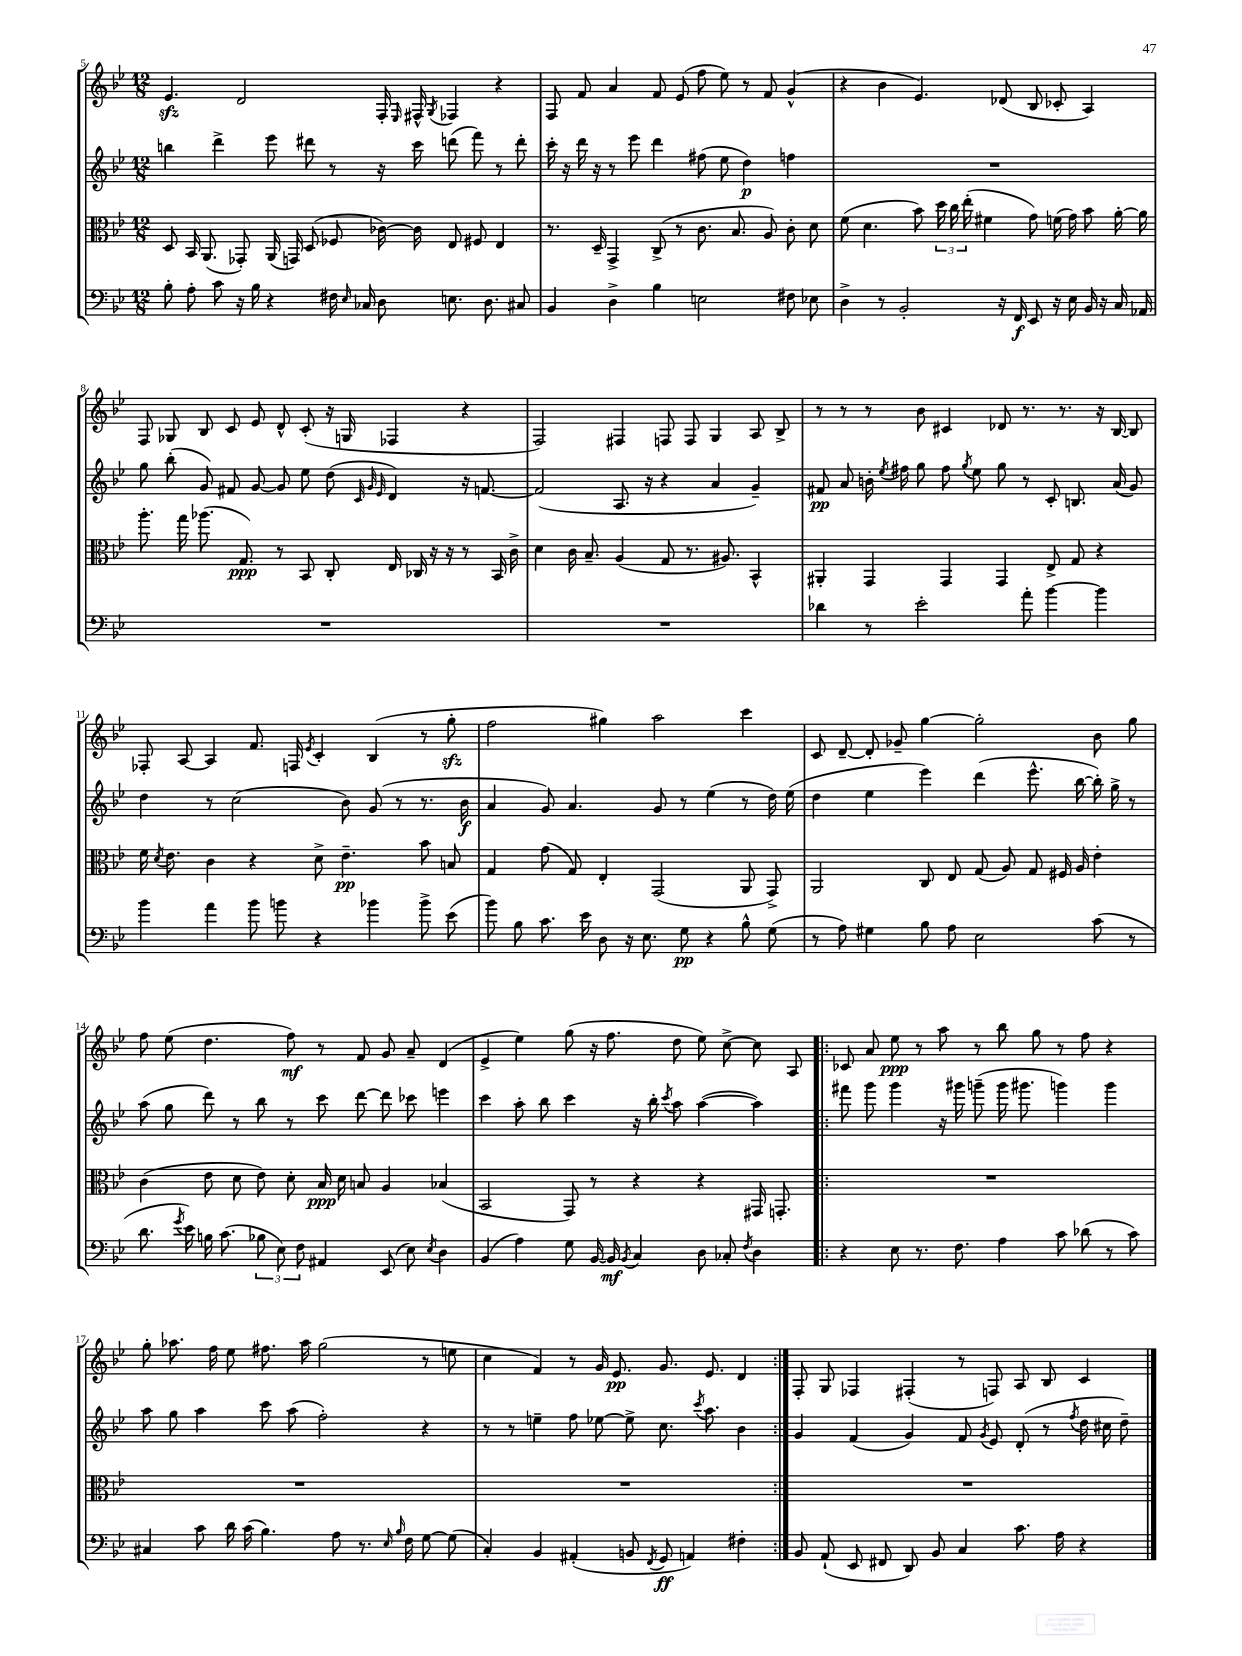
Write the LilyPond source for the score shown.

<<
\new StaffGroup <<
\new Staff = "s0" {
    \clef treble \key bes \major \numericTimeSignature \time 12/8
    \autoBeamOff ees'4.\sfz d'2 f16-. \grace { ees16 } fis16-^ \acciaccatura { g8 } fes4 r4 |
    f8 f'8 a'4 f'8 ees'8( f''8 ees''8) r8 f'8 g'4-^( |
    r4 bes'4 ees'4.) des'8( bes8 ces'8-. a4) |
    f8 ges8 bes8 c'8 ees'8 d'8-^ c'8-.( r16 g16 fes4 r4 |
    f2) fis4 f8 f8 g4 a8 bes8-> |
    r8 r8 r8 bes'8 cis'4 des'8 r8. r8. r16 bes16~ bes8 |
    fes8-. a8~ a4 f'8. f16 \acciaccatura { ees'8 } c'4-. bes4( r8 g''8-.\sfz |
    f''2 gis''4) a''2 c'''4 |
    c'8 d'8~-- d'8-. ges'8-- g''4~ g''2-. bes'8 g''8 |
    f''8 ees''8( d''4. f''8\mf) r8 f'8 g'8 a'8-- d'4( |
    ees'4-> ees''4) g''8( r16 f''8. d''8 ees''8) c''8~-> c''8 a8 |
    \repeat volta 2 { ces'8 a'8 ees''8\ppp r8 a''8 r8 bes''8 g''8 r8 f''8 r4 |
    g''8-. aes''8. f''16 ees''8 fis''8. aes''16 g''2( r8 e''8 |
    c''4 f'4) r8 g'16 ees'8.\pp g'8. ees'8. d'4 | }
    f8-. g8 fes4 fis4-.( r8 f8) a8 bes8 c'4 \bar "|." |
}
\new Staff = "s1" {
    \clef treble \key bes \major \numericTimeSignature \time 12/8
    \autoBeamOff b''4 d'''4-> ees'''8 dis'''8 r8 r16 c'''16 d'''8( f'''8) r8 d'''8-. |
    c'''16-. r16 d'''16 r16 r8 ees'''8 d'''4 fis''8( ees''8 d''4\p) f''4 |
    R1. |
    g''8 bes''8-.( g'8) fis'8 g'8~ g'8 ees''8 d''8( \grace { c'32 g'32 ees'32 } d'4) r16 f'8.~ |
    f'2( a8. r16 r4 a'4 g'4--) |
    fis'8\pp a'8 b'16-. \acciaccatura { ees''8 } fis''16 g''8 fis''8 \acciaccatura { g''8 } ees''8 g''8 r8 c'8-. b8. a'16( g'8) |
    d''4 r8 c''2( bes'8) g'8( r8 r8. bes'16\f |
    a'4 g'8) a'4. g'8 r8 ees''4( r8 d''16) ees''16( |
    d''4 ees''4 ees'''4) d'''4( ees'''8.-^ bes''16~ bes''16-.) g''16-> r8 |
    a''8( g''8 d'''8) r8 bes''8 r8 c'''8 d'''8~ d'''8 ces'''8 e'''4 |
    c'''4 a''8-. bes''8 c'''4 r16 bes''16-. \acciaccatura { c'''8 } a''8 a''4~( a''4) |
    \repeat volta 2 { fis'''8 g'''8 g'''4 r16 gis'''16 g'''8--( g'''16 gis'''8. g'''4) g'''4 |
    a''8 g''8 a''4 c'''8 a''8( f''2-.) r4 |
    r8 r8 e''4-- f''8 ees''8~ ees''8-> c''8. \acciaccatura { c'''8 } a''8. bes'4 | }
    g'4 f'4( g'4) f'8 \acciaccatura { g'8 } ees'8 d'8-.( r8 \acciaccatura { f''8 } d''16 cis''16 d''8--) \bar "|." |
}
\new Staff = "s2" {
    \clef alto \key bes \major \numericTimeSignature \time 12/8
    \autoBeamOff d8 bes,16 a,8.( ges,8-.) a,16( g,16) d8( fes8 ces'16~) ces'16 ees8 fis8 ees4 |
    r8. d16-- g,4-> c8->( r8 c'8. bes8. a8) c'8-. d'8 |
    f'8( d'4. bes'8) \tuplet 3/2 { d''16 c''16 ees''16-.( } fis'4 g'8) f'16( g'16) bes'8 a'16~-. a'16 |
    a''8.-. g''16 aes''8.( g8.\ppp) r8 bes,8 c8-. ees16 ces16 r16 r16 r8 bes,16 c'16-> |
    d'4 c'16 bes8.-- a4( g8 r8. ais8.) bes,4-^ |
    ais,4-. g,4 g,4 g,4 ees8-> g8 r4 |
    f'16 \acciaccatura { d'8 } ees'8. c'4 r4 d'8-> ees'4.--\pp bes'8 b8 |
    g4 g'8( g8) ees4-. g,2( a,8 g,8->) |
    a,2 c8 ees8 g8( a8) g8 fis16 a16 ees'4-. |
    c'4( ees'8 d'8 ees'8) d'8-. bes16\ppp d'16 b8 a4 bes4( |
    bes,2 g,8) r8 r4 r4 gis,16 g,8.-. |
    \repeat volta 2 { R1. |
    R1. |
    R1. | }
    R1. \bar "|." |
}
\new Staff = "s3" {
    \clef bass \key bes \major \numericTimeSignature \time 12/8
    \autoBeamOff bes8-. a8-. c'8 r16 bes16 r4 fis16 \grace { ees16 } ces16 d8 e8. d8. cis8 |
    bes,4 d4-> bes4 e2 fis8 ees8 |
    d4-> r8 bes,2-. r16 f,16\f ees,8 r16 ees16 bes,16 r16 c16 aes,16 |
    R1. |
    R1. |
    des'4 r8 ees'2-. a'8-. bes'4~ bes'4 |
    bes'4 a'4 bes'8 b'8 r4 bes'4 bes'8-> ees'8( |
    bes'8) bes8 c'8. ees'16 d8 r16 ees8. g8\pp r4 bes8-^ g8( |
    r8 a8) gis4 bes8 a8 ees2 c'8( r8 |
    d'8. \acciaccatura { g'8 } ees'16) b16 c'8.( \tuplet 3/2 { bes8 ees8) f8 } ais,4 ees,8( ees8) \acciaccatura { ees8 } d4 |
    bes,4( a4) g8 bes,16~ bes,16\mf \acciaccatura { bes,8 } c4 d8 ces8-. \acciaccatura { f8 } d4 |
    \repeat volta 2 { r4 ees8 r8. f8. a4 c'8 des'8( r8 c'8) |
    cis4 c'8 d'16 c'16( bes4.) a8 r8. \grace { ees16 bes16 } f16 g8~ g8( |
    c4-.) bes,4 ais,4-.( b,8 \acciaccatura { f,8 } g,8\ff a,4) fis4-. | }
    bes,8 a,8-!( ees,8 fis,8 d,8) bes,8 c4 c'8. a16 r4 \bar "|." |
}
>>
>>
\layout { \context { \Score currentBarNumber = #5 } }
